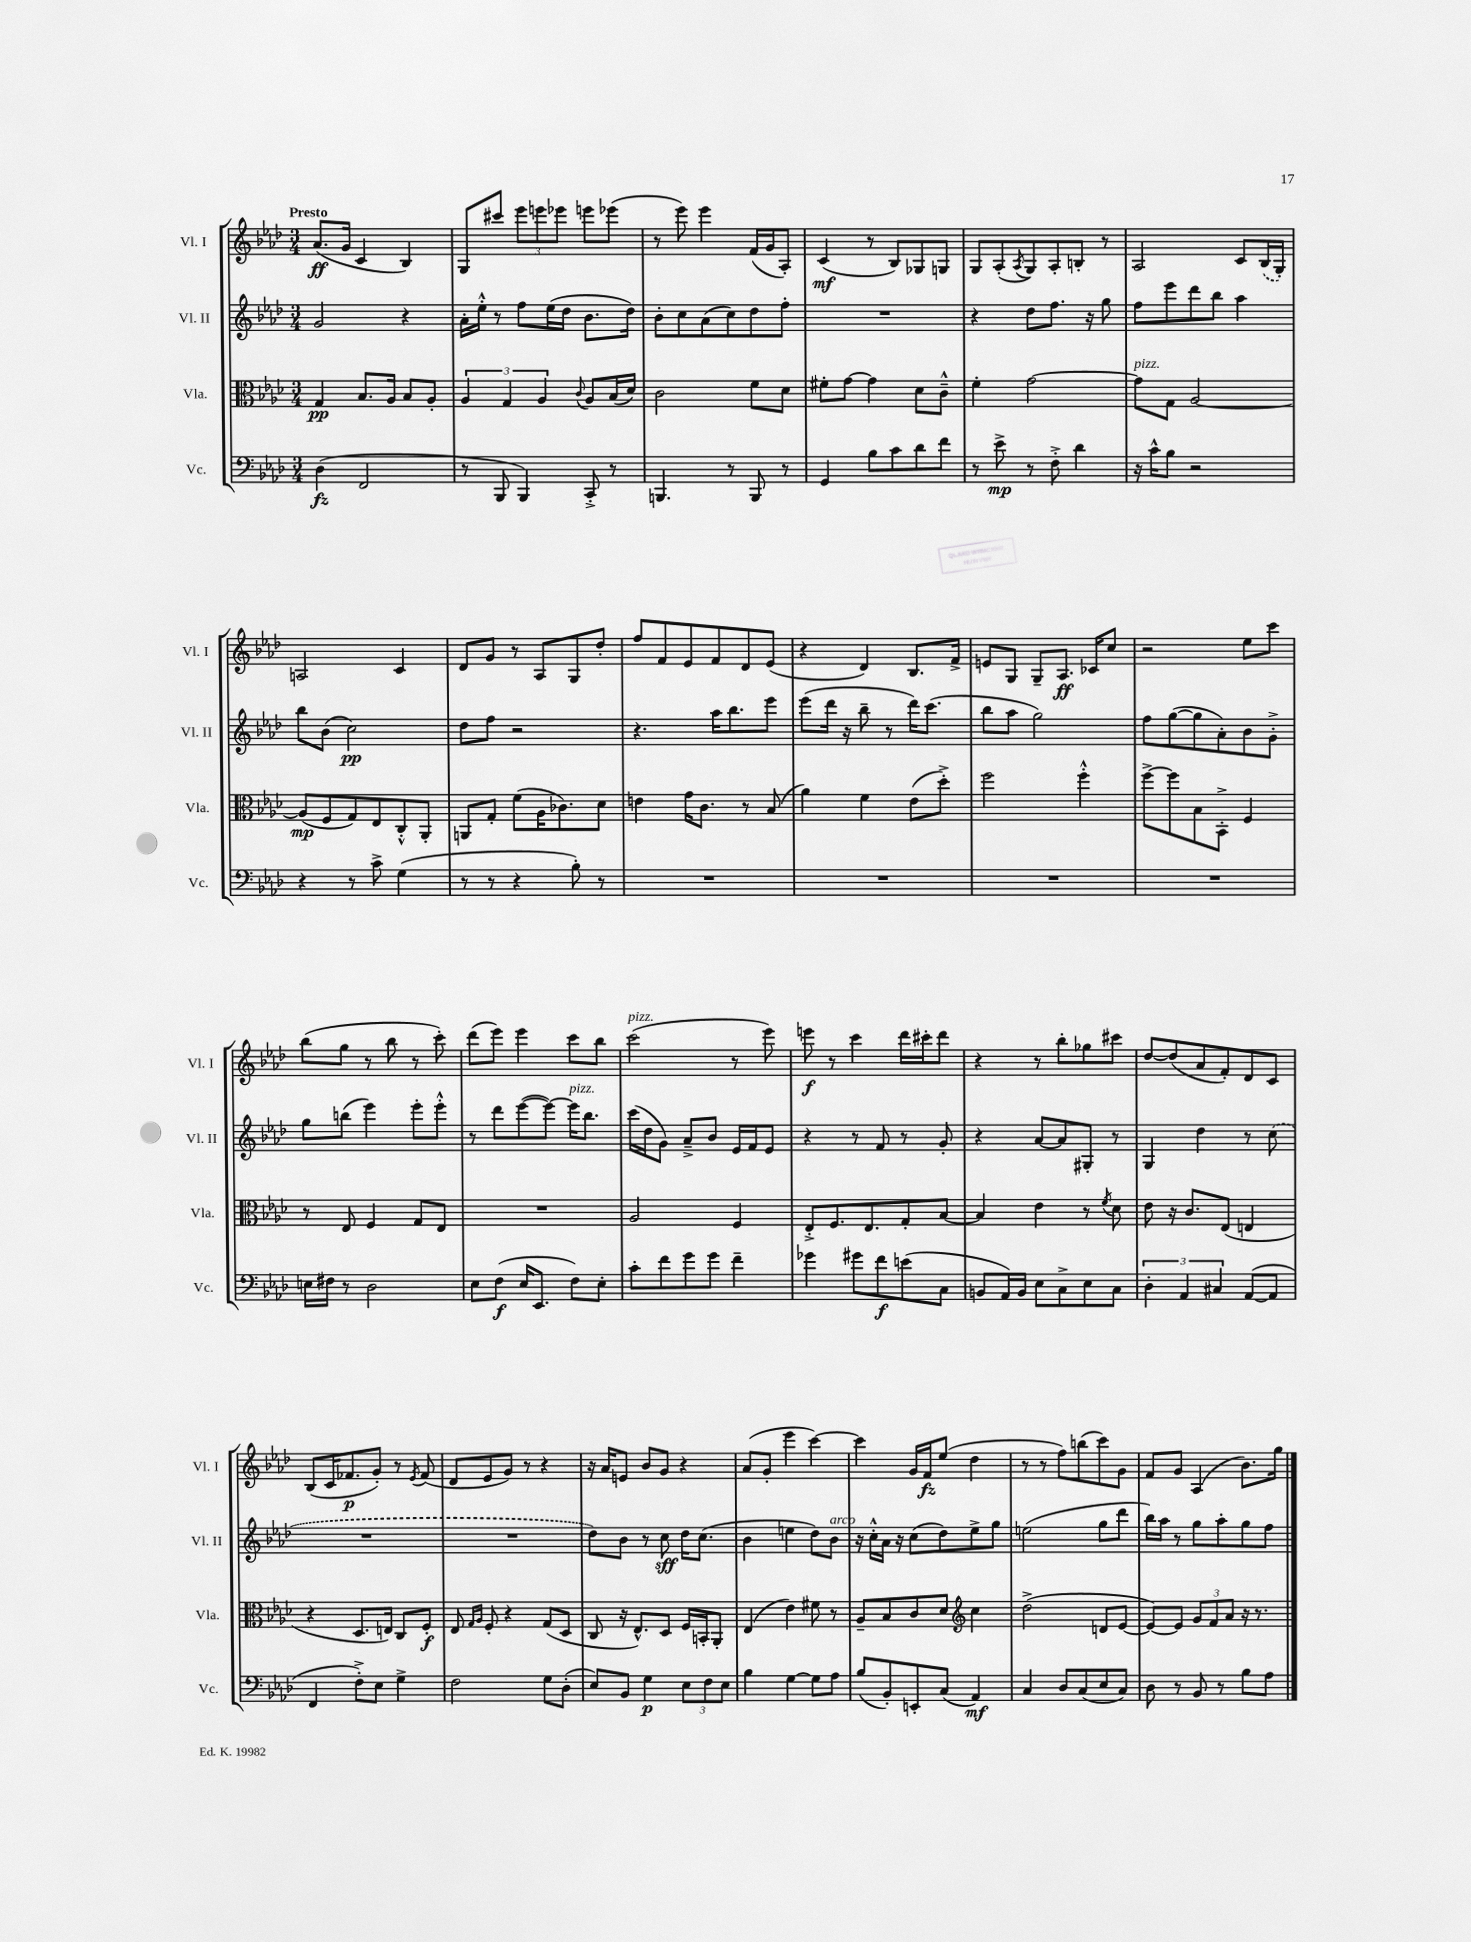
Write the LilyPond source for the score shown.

<<
\new StaffGroup <<
\new Staff = "s0" \with { instrumentName = "Vl. I" shortInstrumentName = "Vl. I" } {
    \clef treble \key aes \major \numericTimeSignature \time 3/4 \tempo "Presto"
    aes'8.\ff( g'16 c'4 bes4) |
    g8 cis'''8 \tuplet 3/2 { ees'''8 e'''8 ees'''8 } e'''8 ees'''8( |
    r8 ees'''8) ees'''4 f'16( g'16 aes8-.) |
    c'4\mf( r8 bes8) ges8 g8 |
    g8 aes8-.( \acciaccatura { aes8 } g8) aes8-. b8-. r8 |
    aes2 c'8 \once \slurDashed bes16( g16-.) |
    a2 c'4 |
    des'8 g'8 r8 aes8 g8 des''8-. |
    f''8 f'8 ees'8 f'8 des'8 ees'8( |
    r4 des'4) bes8. f'16-> |
    e'8 g8 g8-- aes8.\ff ces'16 c''8 |
    r2 ees''8 c'''8 |
    bes''8( g''8 r8 bes''8 r8 c'''8-.) |
    des'''8( ees'''8) ees'''4 c'''8 bes''8 |
    c'''2^\markup { \italic "pizz." }( r8 ees'''8) |
    e'''8\f r8 c'''4 des'''16 cis'''16-. des'''8 |
    r4 r8 bes''8-. ges''8 cis'''8 |
    des''8~ des''8( aes'8 f'8-.) des'8 c'8 |
    bes8( c'16 fes'8.\p g'8-.) r8 \acciaccatura { ees'8 } fes'8( |
    des'8 ees'8 g'8) r8 r4 |
    r16 aes'16 e'8 bes'8 g'8 r4 |
    aes'8( g'8-. ees'''4 c'''4~) |
    c'''4 g'16 f'16\fz ees''8( des''4 |
    r8 r8 f''8) b''8( c'''8) g'8 |
    f'8 g'8 aes4( bes'8.) g''16 \bar "|." |
}
\new Staff = "s1" \with { instrumentName = "Vl. II" shortInstrumentName = "Vl. II" } {
    \clef treble \key aes \major \numericTimeSignature \time 3/4
    g'2 r4 |
    aes'16-. ees''16-.-^ r8 f''8 ees''16( des''16 bes'8. des''16) |
    bes'8-. c''8 aes'8( c''8) des''8 f''8-. |
    R2. |
    r4 des''8 f''8. r16 g''8 |
    f''8 ees'''8 des'''8 bes''8 aes''4 |
    bes''8 bes'8( c''2\pp) |
    des''8 f''8 r2 |
    r4. aes''16 bes''8. ees'''8 |
    ees'''8( des'''16 r16 bes''8-- r8 des'''16) c'''8.( |
    bes''8 aes''8 g''2) |
    f''8 g''8~( g''8 aes'8-.) bes'8 g'8-.-> |
    g''8 b''8( ees'''4) ees'''8-. ees'''8-.-^ |
    r8 des'''8 ees'''8~( ees'''8~) ees'''16^\markup { \italic "pizz." } bes''8. |
    c'''16( des''16 g'8) aes'8---> bes'8 ees'16 f'16 ees'8 |
    r4 r8 f'8 r8 g'8-. |
    r4 aes'8~ aes'8 gis8-. r8 |
    g4 des''4 r8 \once \slurDashed c''8( |
    R2. |
    R2. |
    des''8) bes'8 r8 c''8\sff des''16 c''8.( |
    bes'4 e''4 des''8) bes'8^\markup { \italic "arco" } |
    r16 c''16-.-^ aes'16 r16 c''8( des''8) ees''8-> g''8 |
    e''2( g''8 des'''8 |
    bes''16) aes''16 r8 g''8 aes''8-. g''8 f''8 \bar "|." |
}
\new Staff = "s2" \with { instrumentName = "Vla." shortInstrumentName = "Vla." } {
    \clef alto \key aes \major \numericTimeSignature \time 3/4
    g4\pp bes8. aes16 bes8 aes8-. |
    \tuplet 3/2 { aes4 g4 aes4 } \appoggiatura { c'8 } aes8 bes16( des'16) |
    c'2 f'8 des'8 |
    fis'8-. g'8~ g'4 des'8 c'8---^ |
    f'4-. g'2~ |
    g'8^\markup { \italic "pizz." } g8 aes2~ |
    aes8\mp( f8 g8) ees8 c8-.-^ aes,8-. |
    a,8 g8-. f'8( aes16 ces'8.) des'8 |
    e'4 g'16 c'8. r8 bes8( |
    aes'4) f'4 ees'8( des''8-.->) |
    f''2 f''4-.-^ |
    f''8~-> f''8 bes8 bes,8-.-> f4 |
    r8 ees8 f4 g8 ees8 |
    R2. |
    aes2 f4 |
    ees8-.-> f8. ees8. g8-. bes8~ |
    bes4 ees'4 r8 \acciaccatura { f'8 } des'8 |
    ees'8 r16 c'8. ees8( e4 |
    r4 des8. e16) c8 f8-.\f |
    ees8 \grace { g16 aes16 } f8-. r4 g8( des8 |
    c8 r16 ees8.-^) des8 f16 b,16-. aes,8-. |
    ees4( ees'4) fis'8 r8 |
    aes8-- bes8 c'8 des'8 \clef treble c''4 |
    des''2->( d'8 ees'8~ |
    ees'8~) ees'8 \tuplet 3/2 { g'8 f'8 aes'8 } r16 r8. \bar "|." |
}
\new Staff = "s3" \with { instrumentName = "Vc." shortInstrumentName = "Vc." } {
    \clef bass \key aes \major \numericTimeSignature \time 3/4
    des4\fz( f,2 |
    r8 bes,,8 bes,,4) c,8-.-> r8 |
    b,,4. r8 b,,8 r8 |
    g,4 bes8 c'8 des'8 f'8 |
    r8 ees'8->\mp r8 f8-.-> des'4 |
    r16 c'16-^ bes8 r2 |
    r4 r8 c'8-> g4( |
    r8 r8 r4 bes8-.) r8 |
    R2. |
    R2. |
    R2. |
    R2. |
    e16 fis16 r8 des2 |
    ees8 f8\f( ees16 ees,8. f8) ees8-. |
    c'8-. f'8 g'8 g'8 f'4-- |
    ges'4 gis'8 f'8\f e'8( c8 |
    b,8 aes,16) b,16 ees8 c8-> ees8 c8 |
    \tuplet 3/2 { des4-. aes,4 cis4 } aes,8~( aes,8 |
    f,4 f8-.->) ees8 g4-> |
    f2 g8 des8-.( |
    ees8) bes,8 g4\p \tuplet 3/2 { ees8 f8 ees8 } |
    bes4 g4~ g8 aes8 |
    bes8( bes,8-.) e,8-. c8( aes,4\mf) |
    c4 des8 c8( ees8 c8) |
    des8 r8 bes,8 r8 bes8 aes8 \bar "|." |
}
>>
>>
\layout { \context { \Score \remove "Bar_number_engraver" } }
